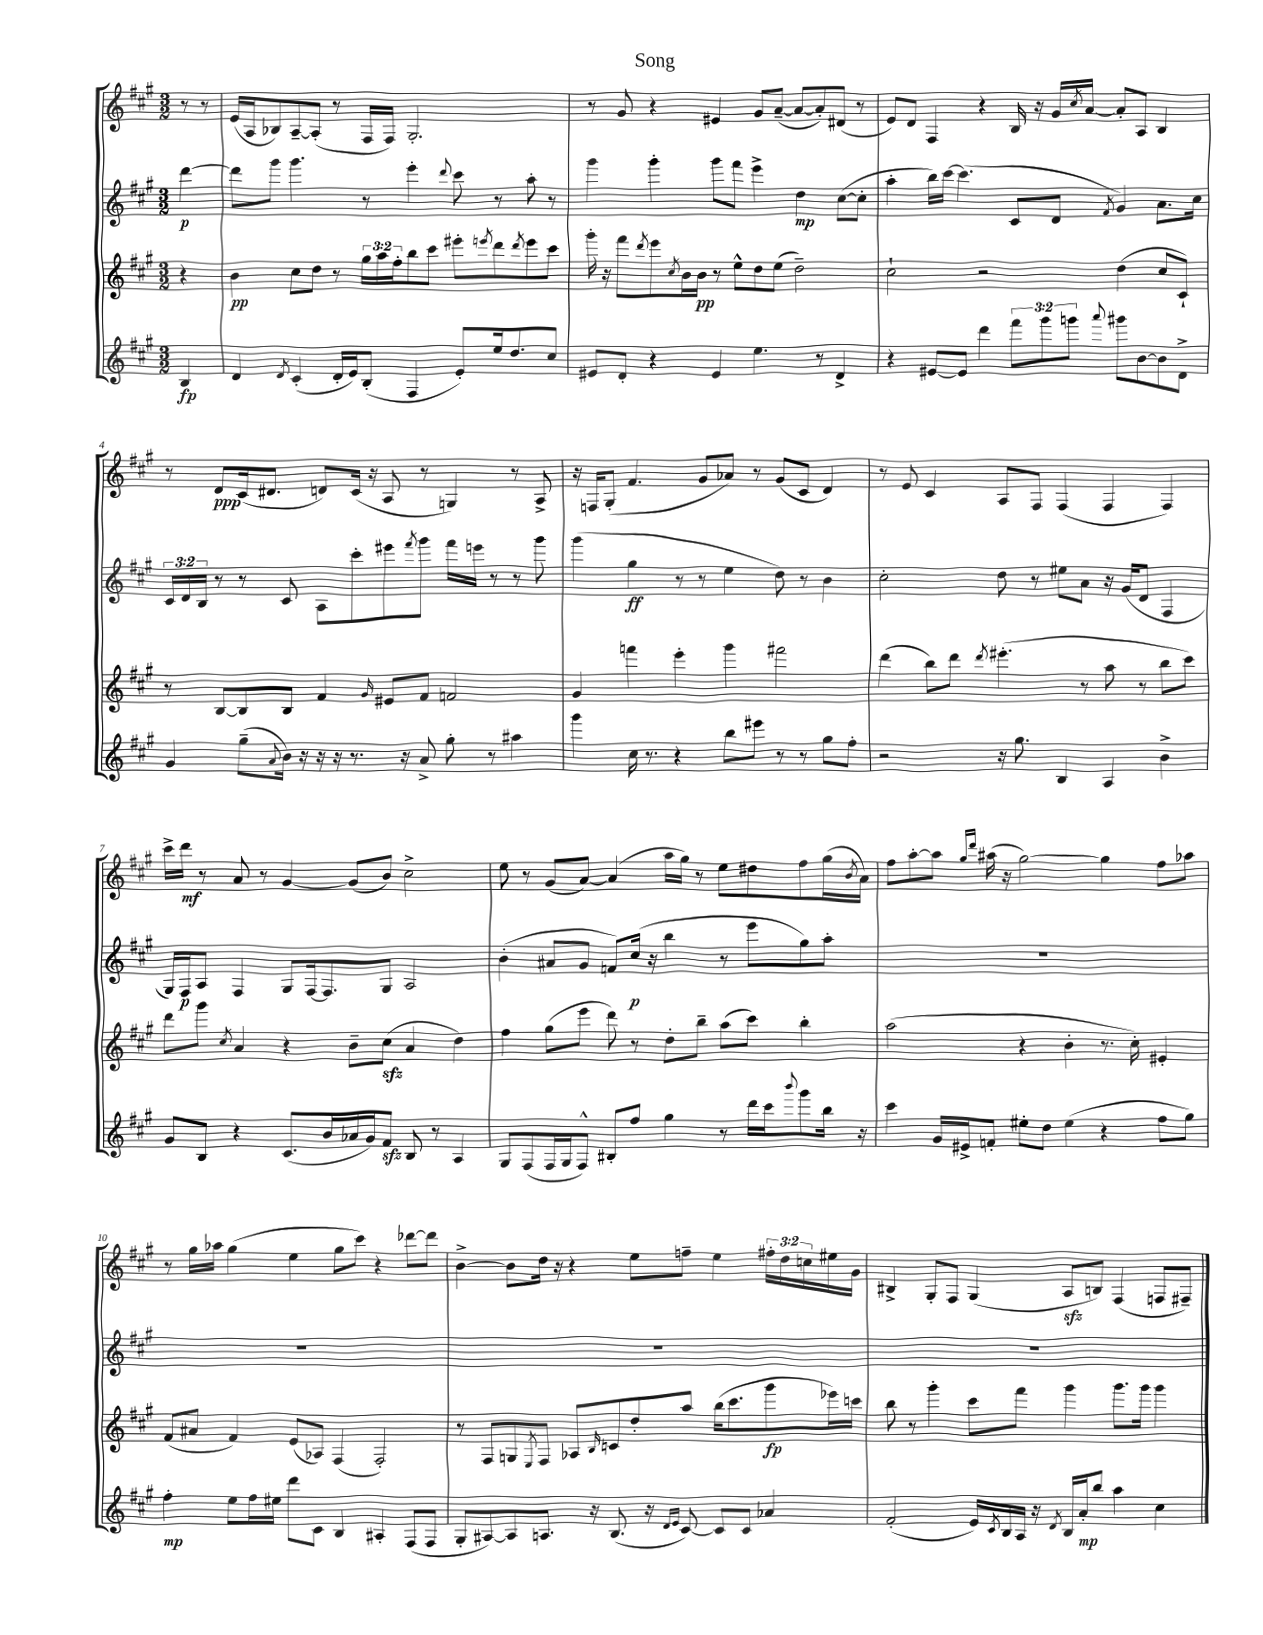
\header { title = "Song" }
<<
\new StaffGroup <<
\new Staff = "s0" {
    \clef treble \key a \major \numericTimeSignature \time 3/2 \override Staff.TupletNumber.text = #tuplet-number::calc-fraction-text \partial 4
    r8 r8 |
    e'16( a16 bes8) a8~-- a8-.( r8 fis16 fis16) gis2.-. |
    r8 gis'8 r4 eis'4 gis'8 a'8~--( a'8~ a'8-.) dis'8( r8 |
    e'8) d'8 fis4 r4 b16 r16 gis'16 \acciaccatura { cis''8 } a'16~ a'8-. a8 b4 |
    r8 d'8\ppp cis'16( dis'8. d'8) cis'16( r16 a8 r8 g4) r8 a8-> |
    r16 f16 gis8-.( fis'4. gis'8 aes'8) r8 gis'8( cis'8 d'4) |
    r8 e'8 cis'4 a8 fis8 fis4( fis4 fis4) |
    cis'''16-> d'''16\mf r8 a'8 r8 gis'4~ gis'8( b'8) cis''2-> |
    e''8 r8 gis'8( a'8~) a'4( a''16 gis''16) r8 e''8 dis''8 fis''8 gis''16( \acciaccatura { b'8 } a'16) |
    fis''8 a''8~-. a''8 \grace { gis''16 d'''16 } ais''16( r16 gis''2~) gis''4 fis''8 aes''8 |
    r8 gis''16 aes''16 gis''4( e''4 gis''8 cis'''8) r4 des'''8~ des'''8 |
    b'4~-> b'8 d''16 r16 r4 e''8 f''8-- e''4 \tuplet 3/2 { fis''16-. d''16 c''16 } eis''16 gis'16 |
    bis4-> gis8-. fis8 gis4( a8\sfz b8) fis4( f8 fis8--) \bar "|." |
}
\new Staff = "s1" {
    \clef treble \key a \major \numericTimeSignature \time 3/2 \override Staff.TupletNumber.text = #tuplet-number::calc-fraction-text \partial 4
    d'''4~\p |
    d'''8 gis'''8 gis'''4. r8 e'''4-. \appoggiatura { d'''8 } cis'''8 r8 a''8-. r8 |
    gis'''4 gis'''4-. gis'''8 fis'''8 e'''4-> d''4\mp cis''8~( cis''8-. |
    a''4-. b''16) cis'''16~ cis'''4.( cis'8 d'8 \acciaccatura { fis'8 } gis'4) a'8. cis''16 |
    \tuplet 3/2 { cis'16 d'16 b16 } r8 r8 cis'8 a8 cis'''8-. eis'''8 \acciaccatura { fis'''8 } gis'''8 fis'''16 e'''16 r8 r8 gis'''8 |
    gis'''4( gis''4\ff r8 r8 e''4 d''8) r8 b'4 |
    cis''2-. d''8 r8 eis''8 a'8 r16 gis'16( d'8 fis4 |
    gis16) fis16\p a8 fis4 gis8 fis16~ fis8. gis8 a2 |
    b'4-.( ais'8 gis'8 f'8) cis''16\p( r16 b''4 r8 e'''8 gis''8) a''8-. |
    R1. |
    R1. |
    R1. |
    R1. \bar "|." |
}
\new Staff = "s2" {
    \clef treble \key a \major \numericTimeSignature \time 3/2 \override Staff.TupletNumber.text = #tuplet-number::calc-fraction-text \partial 4
    r4 |
    b'4\pp cis''8 d''8 r8 \tuplet 3/2 { gis''16 a''16 fis''16-. } b''8 cis'''8 eis'''8-. \acciaccatura { e'''8 } d'''8 \acciaccatura { d'''8 } e'''8 cis'''8 |
    gis'''16-. r16 fis'''8 \acciaccatura { d'''8 } e'''8 \acciaccatura { cis''8 } b'16 b'16\pp r8 e''8-^ d''8 e''8( d''2--) |
    cis''2-! r2 d''4( cis''8 cis'8-!) |
    r8 b8~ b8 b8 fis'4 \grace { gis'16 } eis'8 fis'8 f'2 |
    gis'4 f'''4 e'''4-. gis'''4 fis'''2 |
    d'''4( b''8) d'''8 \acciaccatura { d'''8 } eis'''4.-.( r8 a''8 r8 b''8 cis'''8) |
    d'''8 gis'''8 \acciaccatura { cis''8 } a'4 r4 b'8-- cis''8\sfz( a'4 d''4) |
    fis''4 gis''8( e'''8 d'''8) r8 d''8-. b''8-- a''8( cis'''8) b''4-. |
    a''2( r4 b'4-. r8. cis''16-.) eis'4-. |
    fis'8( ais'8 fis'4) e'8( aes8) fis4( fis2-.) |
    r8 fis8 g8 \acciaccatura { e8 } fis8 aes8 \grace { b16 } c'8 d''8-. a''8 b''16( cis'''8. gis'''8\fp ees'''16) c'''16 |
    b''8 r8 gis'''4-. cis'''8 fis'''8 gis'''4 gis'''8. gis'''16 gis'''4 \bar "|." |
}
\new Staff = "s3" {
    \clef treble \key a \major \numericTimeSignature \time 3/2 \override Staff.TupletNumber.text = #tuplet-number::calc-fraction-text \partial 4
    b4\fp |
    d'4 \acciaccatura { d'8 } cis'4-.( d'16-. e'16) b8-.( fis4 e'8-.) e''16 d''8. cis''8 |
    eis'8 d'8-. r4 eis'4 e''4. r8 d'4-> |
    r4 eis'8~ eis'8 d'''4 \tuplet 3/2 { fis'''8 gis'''8 g'''8 } \appoggiatura { a'''8 } gis'''8 b'8~ b'8 d'8-> |
    gis'4 gis''8--( \appoggiatura { a'8 } b'16) r16 r16 r16 r8. r16 a'8-> gis''8-. r8 ais''4 |
    gis'''4 cis''16 r8. r4 b''8 eis'''8 r8 r8 gis''8 fis''8-. |
    r2 r16 gis''8. b4 a4 b'4-> |
    gis'8 b8 r4 cis'8.( b'16 aes'16 gis'16) fis'8\sfz b8 r8 a4 |
    gis8 fis8( fis16 gis16 fis8-^) bis8-. fis''8 gis''4 r8 d'''16 cis'''16 \appoggiatura { b'''8 } gis'''8 b''16 r16 |
    cis'''4 gis'16 eis'16-> f'8-. eis''8-. d''8 eis''4( r4 fis''8 gis''8) |
    fis''4-.\mp e''8 fis''16 eis''16 d'''8 cis'8 b4 ais4-. fis8( fis8 |
    gis8-. ais8~) ais8 a8. r16 b8.( r16 \grace { d'16 e'16 } cis'8~) cis'8 cis'8 aes'4 |
    fis'2-.( e'16) \acciaccatura { cis'8 } b16 a16 r16 \acciaccatura { d'8 } b16 a'16-.\mp b''8 a''4 cis''4 \bar "|." |
}
>>
>>
